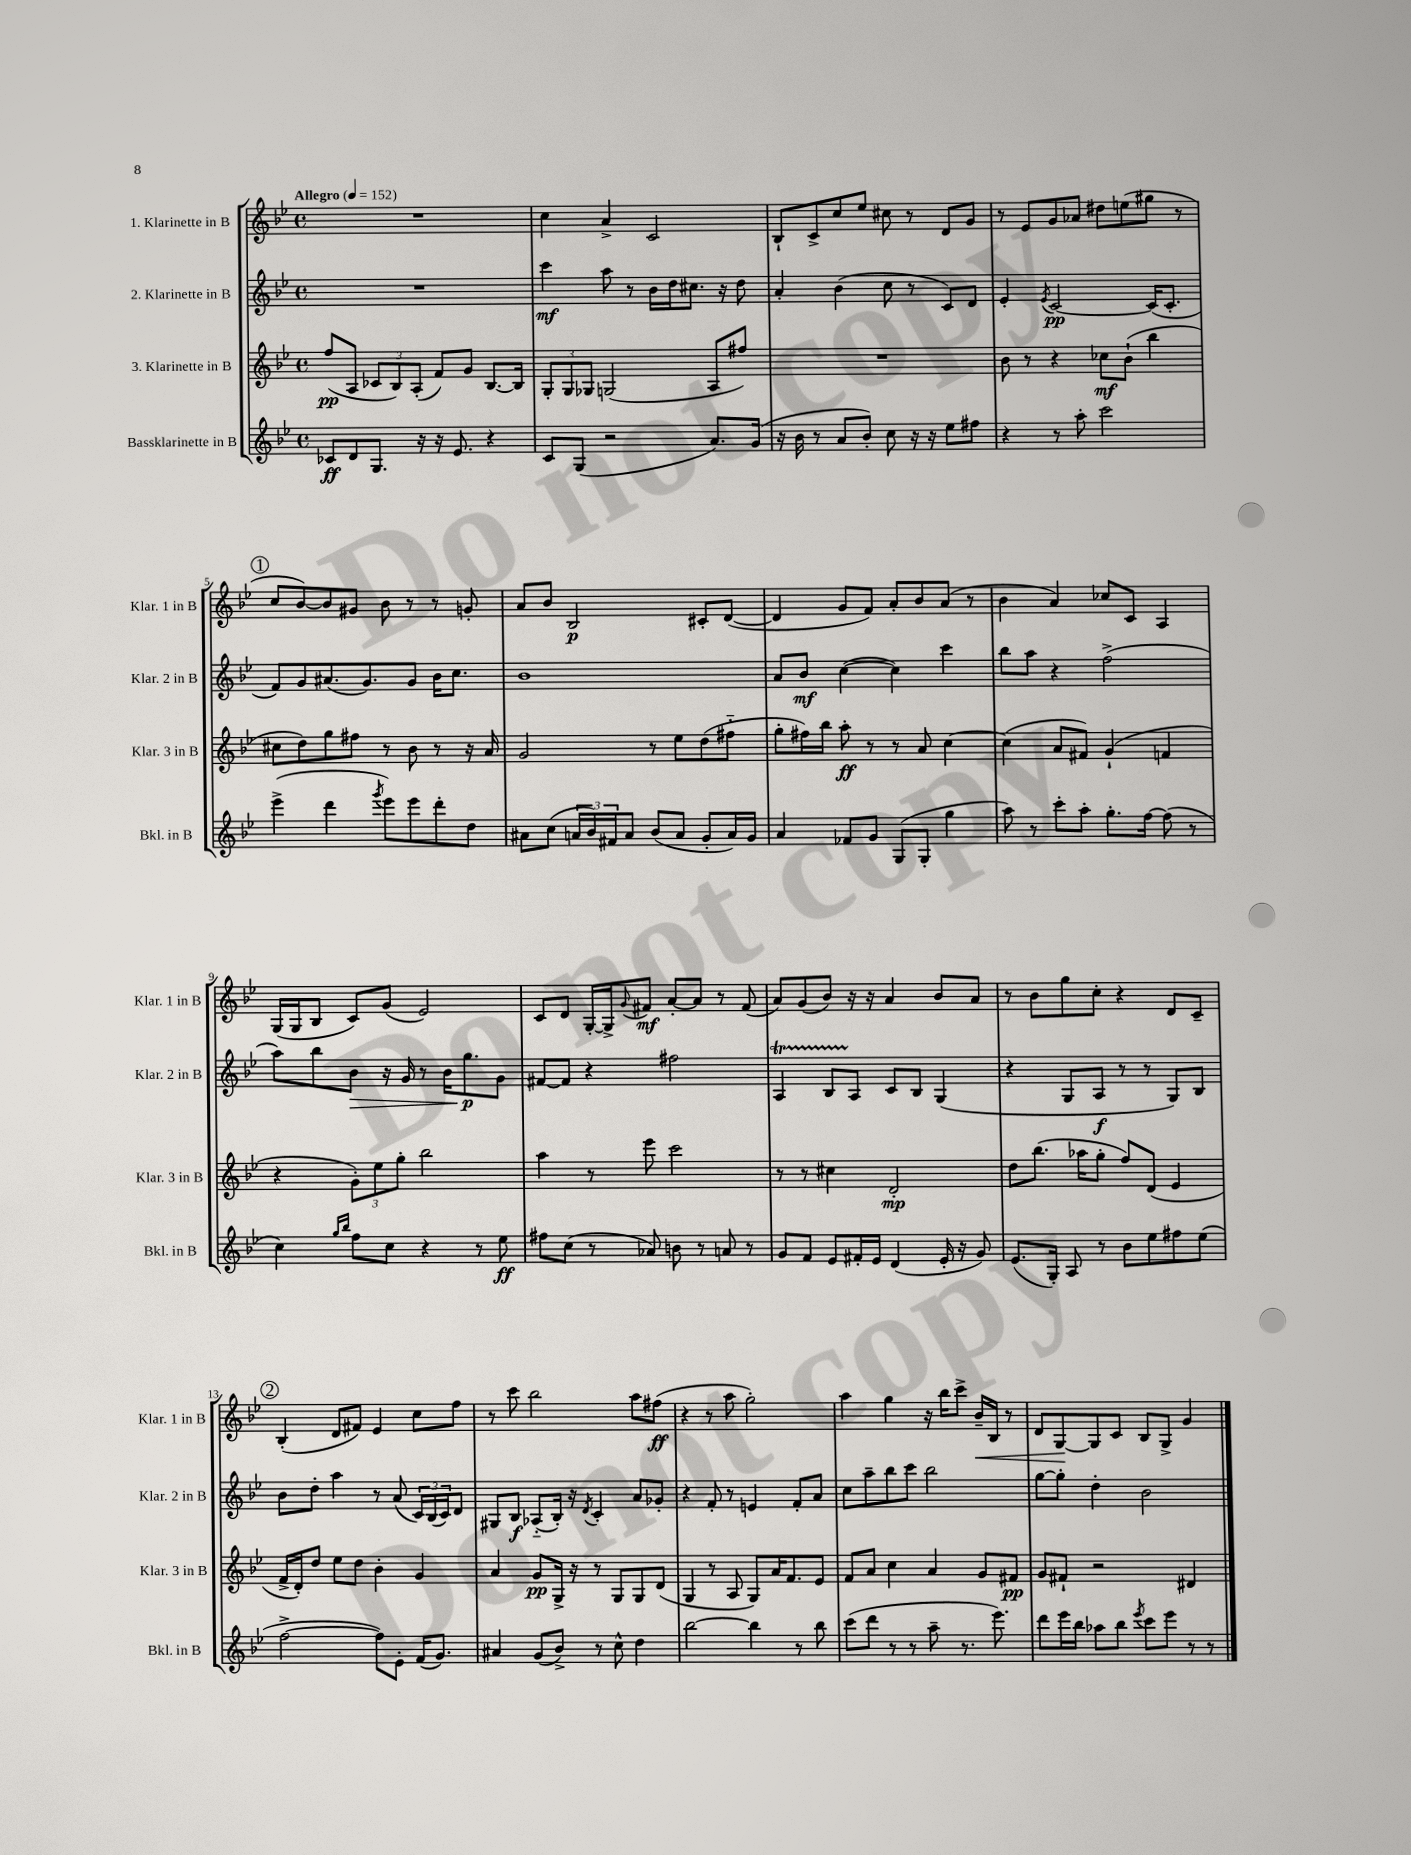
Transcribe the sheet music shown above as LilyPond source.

<<
\new StaffGroup <<
\new Staff = "s0" \with { instrumentName = "1. Klarinette in B" shortInstrumentName = "Klar. 1 in B" } {
    \clef treble \key bes \major \defaultTimeSignature \time 4/4 \tempo "Allegro" 4 = 152
    R1 |
    c''4 a'4-> c'2 |
    bes8-! c'8-> c''8 ees''8 cis''8 r8 d'8 g'8 |
    r8 ees'8 g'8 aes'8 dis''8 e''8( gis''8 r8 |
    \mark \markup { \circle "1" } c''8 bes'8~) bes'8 gis'8 bes'8 r8 r8 g'8-. |
    a'8 bes'8 bes2\p cis'8-. d'8~( |
    d'4 g'8 f'8) a'8-. bes'8 a'8( r8 |
    bes'4 a'4) ces''8 c'8 a4 |
    g16( g16 bes8 c'8) g'8( ees'2) |
    c'8 d'8 g16~-. g16-> \appoggiatura { g'8 } fis'8\mf a'8~-. a'8 r8 fis'8( |
    a'8) g'8( bes'8) r16 r16 a'4 bes'8 a'8 |
    r8 bes'8 g''8 c''8-. r4 d'8 c'8-- |
    \mark \markup { \circle "2" } bes4-.( d'8 fis'8) ees'4 c''8 f''8 |
    r8 c'''8 bes''2 a''8 fis''8\ff( |
    r4 r8 a''8 g''2-.) |
    a''4 g''4 r16 bes''16 c'''8-> bes'16--\< bes16 r8 |
    d'8 g8~\! g8 c'8 bes8 g8-> g'4 \bar "|." |
}
\new Staff = "s1" \with { instrumentName = "2. Klarinette in B" shortInstrumentName = "Klar. 2 in B" } {
    \clef treble \key bes \major \defaultTimeSignature \time 4/4
    R1 |
    c'''4\mf a''8 r8 bes'16 d''16 cis''8. r16 d''8 |
    a'4-. bes'4( c''8 r8 c'8) d'8 |
    ees'4-. \acciaccatura { ees'8 } c'2~\pp c'16( c'8.-. |
    \mark \markup { \circle "1" } f'8) g'8 ais'8.( g'8.) g'8 bes'16 c''8. |
    bes'1 |
    a'8 bes'8\mf c''4~( c''4) c'''4 |
    bes''8 a''8 r4 f''2->( |
    a''8) bes''8 bes'8\> r16 g'16 r8 bes'16 g''8.\p\! g'8 |
    fis'8~ fis'8 r4 fis''2 |
    a4\startTrillSpan bes8 a8\stopTrillSpan c'8 bes8 g4( |
    r4 g8 a8\f r8 r8 g8) bes8 |
    \mark \markup { \circle "2" } bes'8 d''8-. a''4 r8 a'8( \tuplet 3/2 { c'16) bes16( c'16) } d'8 |
    gis8 bes8\f aes8-_( bes16-.) r16 \acciaccatura { d'8 } c'4-. a'8 ges'8-. |
    r4 f'8-. r8 e'4 f'8-. a'8 |
    c''8 a''8-- bes''8 c'''8 bes''2 |
    g''8~ g''8-. d''4-. bes'2 \bar "|." |
}
\new Staff = "s2" \with { instrumentName = "3. Klarinette in B" shortInstrumentName = "Klar. 3 in B" } {
    \clef treble \key bes \major \defaultTimeSignature \time 4/4
    f''8\pp( a8 \tuplet 3/2 { ces'8 bes8) a8-.( } f'8) g'8 bes8.~ bes16 |
    \tuplet 3/2 { g8-. g8 ges8 } g2( a8 fis''8) |
    R1 |
    bes'8 r8 r4 ces''8\mf bes'8-!( bes''4 |
    \mark \markup { \circle "1" } cis''8 d''8) g''8 fis''8 r8 bes'8 r8 r16 a'16 |
    g'2 r8 ees''8 d''8( fis''8-_ |
    g''8-. fis''16) bes''16 a''8-.\ff r8 r8 a'8 c''4~ |
    c''4( a'8 fis'8) g'4-!( f'4 |
    r4 \tuplet 3/2 { g'8-.) ees''8 g''8-. } bes''2 |
    a''4 r8 ees'''8 c'''2 |
    r8 r8 cis''4 d'2-.\mp |
    d''8 bes''8.( aes''16 g''8-. f''8) d'8( ees'4 |
    \mark \markup { \circle "2" } f'16-> d'16-.) d''8 ees''8 d''8 bes'4-. g'4 |
    a'4 g'8\pp g16-> r16 r8 g8 g8 d'8( |
    g4 r8 a8 g8) a'16 f'8. ees'8 |
    f'8 a'8 c''4 a'4 g'8 fis'8\pp |
    g'8 fis'8-! r2 dis'4 \bar "|." |
}
\new Staff = "s3" \with { instrumentName = "Bassklarinette in B" shortInstrumentName = "Bkl. in B" } {
    \clef treble \key bes \major \defaultTimeSignature \time 4/4
    ces'8\ff d'8 g8. r16 r16 ees'8. r4 |
    c'8 g8( r2 a'8.) g'16( |
    r16 bes'16 r8 a'8 bes'8-.) c''8 r16 r16 ees''8 fis''8 |
    r4 r8 a''8-. c'''2 |
    \mark \markup { \circle "1" } ees'''4->( d'''4 \acciaccatura { g'''8 } ees'''8) ees'''8 d'''8-. d''8 |
    ais'8 c''8( \tuplet 3/2 { a'16 bes'16) fis'16 } a'8 bes'8( a'8 g'8-. a'16) g'16 |
    a'4 fes'8 g'8 g8( g8-. g''4 |
    a''8) r8 c'''8-. a''8-. g''8.-. f''16~ f''8( r8 |
    c''4) \grace { g''16 bes''16 } f''8 c''8 r4 r8 ees''8\ff |
    fis''8 c''8( r8 aes'8) b'8 r8 a'8 r8 |
    g'8 f'8 ees'8 fis'16-. ees'16 d'4( ees'16-. r16 g'8) |
    ees'8.( g16-.) a8 r8 bes'8 ees''8 fis''8 ees''8( |
    \mark \markup { \circle "2" } f''2~-> f''8) ees'8-. f'16( g'8.) |
    ais'4 g'8( bes'8->) r8 c''8-^ d''4 |
    bes''2~ bes''4 r8 bes''8 |
    c'''8( d'''8 r8 r8 a''8-- r8. ees'''8.) |
    d'''8 ees'''16 bes''16 aes''8 bes''8 \acciaccatura { ees'''8 } c'''8 ees'''8 r8 r8 \bar "|." |
}
>>
>>
